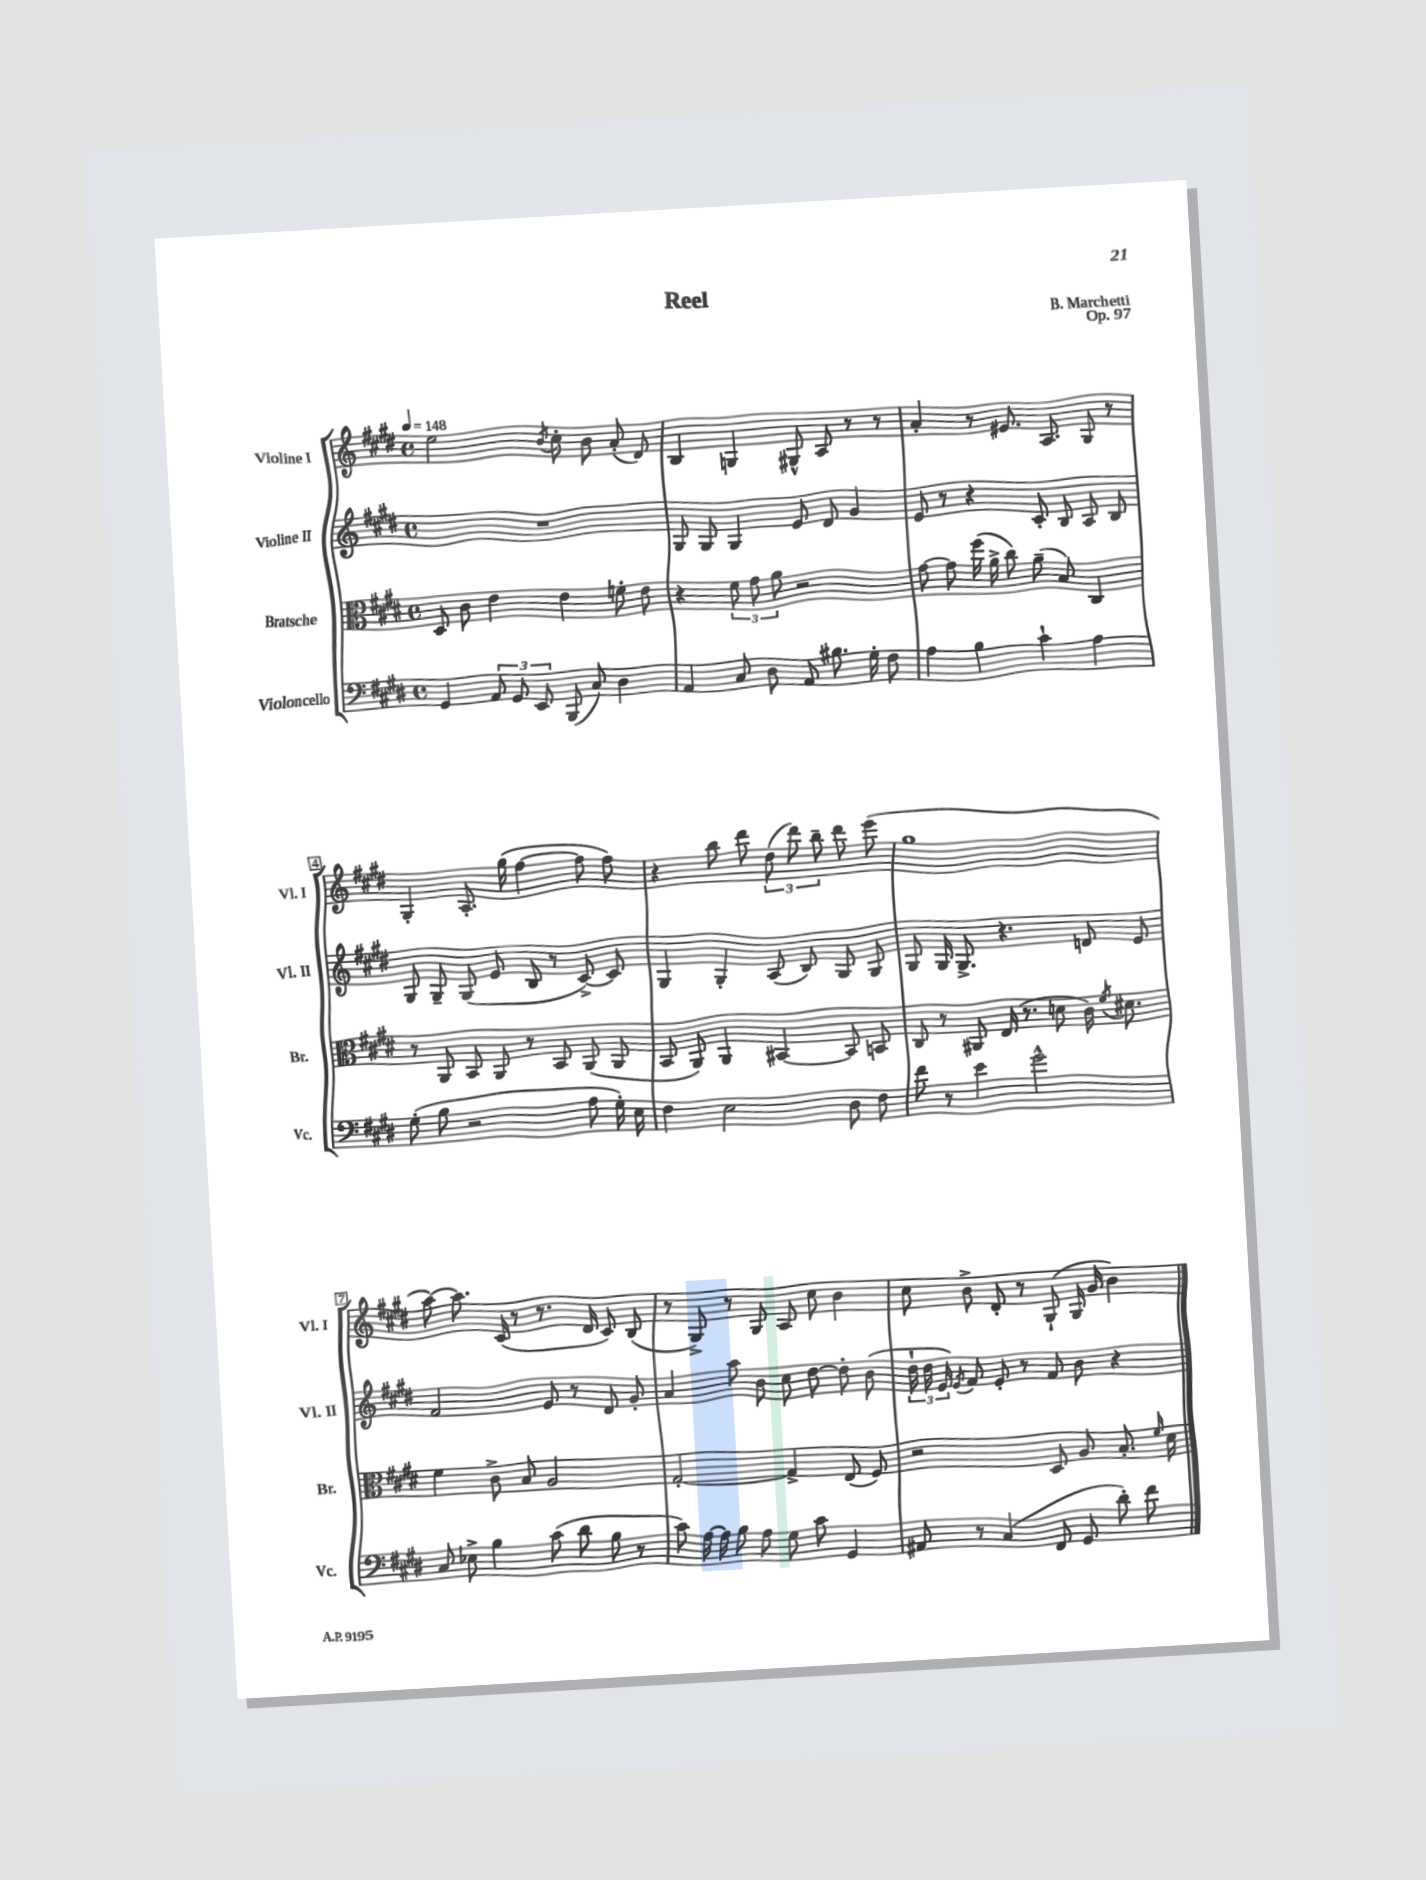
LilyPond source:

\header { title = "Reel" composer = "B. Marchetti" opus = "Op. 97" }
<<
\new StaffGroup <<
\new Staff = "s0" \with { instrumentName = "Violine I" shortInstrumentName = "Vl. I" } {
    \clef treble \key e \major \defaultTimeSignature \time 4/4 \tempo 4 = 148
    \autoBeamOff e''2 \acciaccatura { b'8 } cis''8-. b'8 a'8-.( dis'8) |
    b4 g4 gis8-^ a8 r8 r8 |
    a'4-. r8 eis'8. a8. gis8 r8 |
    gis4-. a8.-. gis''16( fis''4~ fis''8 fis''8) |
    r4 b''8 dis'''8 \tuplet 3/2 { dis''8( dis'''8) b''8-- } dis'''8 e'''8( |
    gis''1 |
    a''8~) a''8. cis'16( r8 r8. dis'16 cis'8) b8( |
    r8 gis8->) r8 gis8 a8 cis''8 b'4 |
    cis''8 b'8-> dis'8-. r8 gis8-!( gis16 gis'16 b'4) \bar "|." |
}
\new Staff = "s1" \with { instrumentName = "Violine II" shortInstrumentName = "Vl. II" } {
    \clef treble \key e \major \defaultTimeSignature \time 4/4
    \autoBeamOff R1 |
    gis8 gis8 gis4 e'8 dis'8 gis'4 |
    e'8 r8 r4 cis'8-. b8 a8 b8 |
    gis8 gis8-- gis8( e'8 b8 r8 cis'8~->) cis'8 |
    gis4 gis4-. a8( b8) gis8 gis8 |
    gis8 gis16 gis8.-> r4. d'8 e'8 |
    fis'2 e'8 r8 dis'8 gis'8-. |
    a'4 a''8 b'8 cis''8 dis''8~ dis''8-. b'8( |
    \tuplet 3/2 { dis''16-! dis''16 e'16) } \acciaccatura { e'8 } fis'8 e'8-. r8 fis'8 b'8 r4 \bar "|." |
}
\new Staff = "s2" \with { instrumentName = "Bratsche" shortInstrumentName = "Br." } {
    \clef alto \key e \major \defaultTimeSignature \time 4/4
    \autoBeamOff dis8 cis'8 e'4 e'4 f'8-. e'8 |
    r4 \tuplet 3/2 { fis'8 gis'8 a'8 } r2 |
    gis'8~ gis'8 fis''16( a'16-> cis''8) a'8--( b8) cis4 |
    r8 a,8 b,8 a,8 r8 b,8 a,8( a,8 |
    b,8 a,8) a,4 bis,4~ bis,8 b,8 |
    cis8 r8 ais,8 e16( r8. d'8 cis'16) \acciaccatura { fis'8 } dis'8. |
    fis'4 cis'8-> b8 a2 |
    gis2~-. gis4-> e8( fis8) |
    r2 dis8 a8 b8.-. \grace { fis'16 } dis'16 \bar "|." |
}
\new Staff = "s3" \with { instrumentName = "Violoncello" shortInstrumentName = "Vc." } {
    \clef bass \key e \major \defaultTimeSignature \time 4/4
    \autoBeamOff gis,4 \tuplet 3/2 { a,8 gis,8 e,8 } b,,8( cis8) dis4 |
    a,4 cis8 dis8 a,8 bis8. gis16-. fis8 |
    a4 b4 cis'4-! a4 |
    gis8-.( b8 r2 a8 gis16-.) e16 |
    fis4 e2 dis8 fis8 |
    fis'8 r8 e'4 gis'2-^ |
    cis8 ees8-> b4 cis'8( dis'8 b8 r8 |
    cis'8) a16~ a16 b8 a8 gis8 cis'8 gis,4 |
    ais,8 r8 cis4( fis,8 gis,8 dis'8-.) fis'8 \bar "|." |
}
>>
>>
\layout { \context { \Score \override BarNumber.stencil = #(make-stencil-boxer 0.1 0.3 ly:text-interface::print) } }
